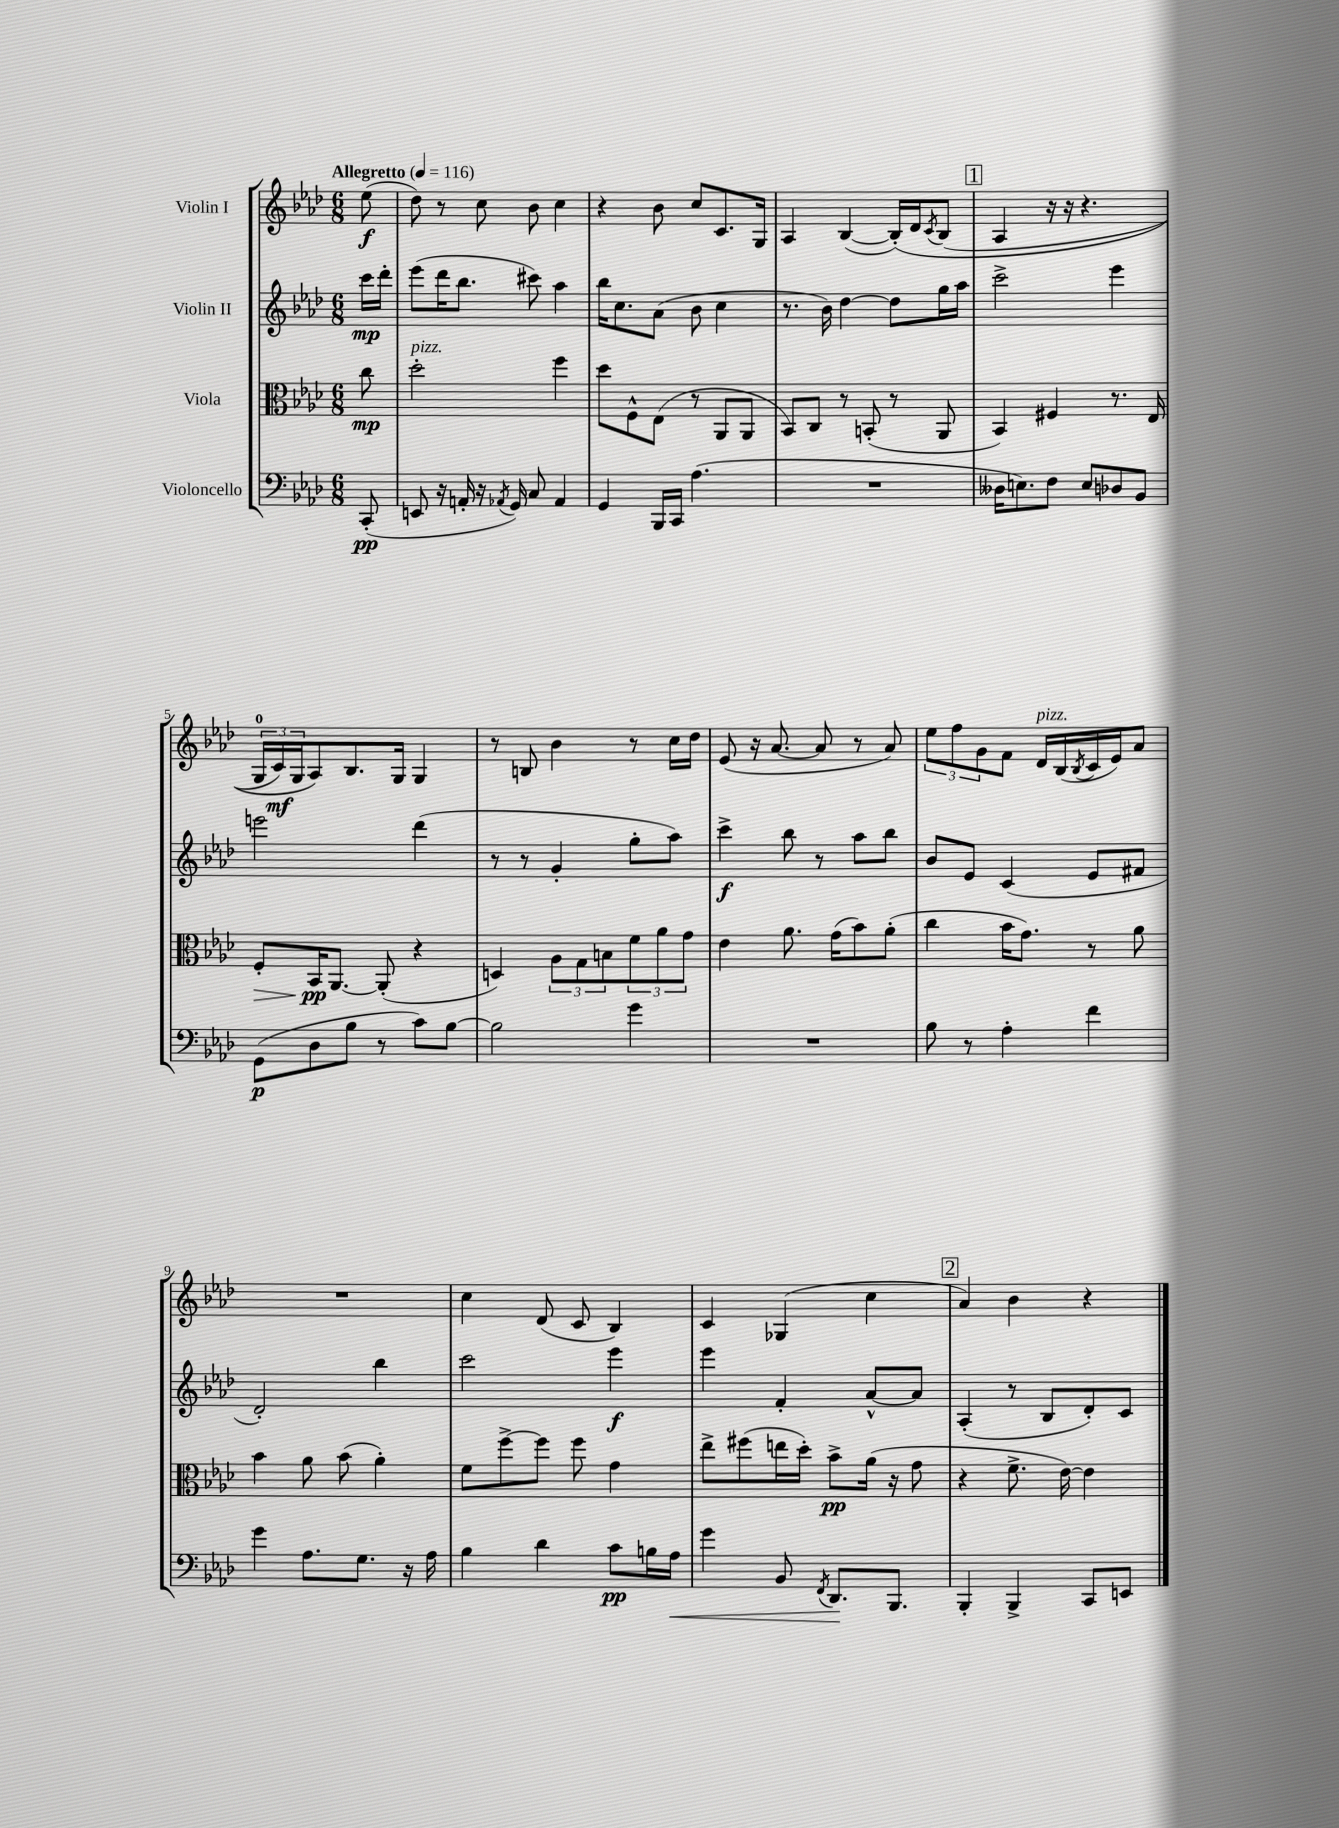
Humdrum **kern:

**kern	**dynam	**kern	**dynam	**kern	**dynam	**kern	**dynam
*part4	*part4	*part3	*part3	*part2	*part2	*part1	*part1
*staff4	*staff4	*staff3	*staff3	*staff2	*staff2	*staff1	*staff1
*I"Violoncello	*	*I"Viola	*	*I"Violin II	*	*I"Violin I	*
*clefF4	*	*clefC3	*	*clefG2	*	*clefG2	*
*k[b-e-a-d-]	*	*k[b-e-a-d-]	*	*k[b-e-a-d-]	*	*k[b-e-a-d-]	*
*M6/8	*	*M6/8	*	*M6/8	*	*M6/8	*
*MM116	*	*MM116	*	*MM116	*	*MM116	*
=	=	=	=	=	=	=	=
!	!	!	!	!	!	!LO:TX:a:B:t=Allegretto	!
(8CC'/	pp	8cc\	mp	16ccc\LL	mp	(8ee-\	f
.	.	.	.	16ddd-'\JJ	.	.	.
=1	=1	=1	=1	=1	=1	=1	=1
!	!	!LO:TX:a:i:t=pizz.	!	!	!	!	!
8EEn/	.	2dd-'\	.	(8eee-\L	.	8dd-\)	.
16r	.	.	.	16ddd-\K	.	8r	.
16AAn'/	.	.	.	8.bb-\J	.	.	.
16r	.	.	.	.	.	8cc\	.
8qAA-X/	.	.	.	.	.	.	.
16GG/)	.	.	.	.	.	.	.
8C/	.	.	.	8ccc#X\)	.	8b-\	.
4AA-/	.	4ff\	.	4aa-\	.	4cc\	.
=2	=2	=2	=2	=2	=2	=2	=2
4GG/	.	8dd-\L	.	16bb-\KL	.	4r	.
.	.	.	.	8.cc\	.	.	.
.	.	8F^^\	.	.	.	.	.
16BBB-/LL	.	(8E-\J	.	(8a-\J	.	8b-\	.
16CC/JJ	.	.	.	.	.	.	.
(4.A-\	.	8r	.	8b-\	.	8cc/L	.
.	.	8AA-/L	.	4cc\	.	8.c/	.
.	.	8AA-/J	.	.	.	.	.
.	.	.	.	.	.	16G/Jk	.
=3	=3	=3	=3	=3	=3	=3	=3
2.r	.	8BB-/L)	.	8.r	.	4A-/	.
.	.	8C/J	.	.	.	.	.
.	.	.	.	16b-\)	.	.	.
.	.	8r	.	[4dd-\	.	([4B-/	.
.	.	(8BBn'/	.	.	.	.	.
.	.	8r	.	8dd-\L]	.	(16B-'/LL])	.
.	.	.	.	.	.	16d-/J	.
.	.	.	.	.	.	8qc/	.
.	.	8AA-/	.	16gg\L	.	(8B-/J	.
.	.	.	.	16aa-\JJ	.	.	.
!!LO:REH:place=s1:t=1
=4	=4	=4	=4	=4	=4	=4	=4
16D--X\KL	.	4BB-/)	.	2ccc^\	.	4A-/	.
8.En\)	.	.	.	.	.	.	.
8F\J	.	4F#X/	.	.	.	16r	.
.	.	.	.	.	.	16r	.
8E/L	.	.	.	.	.	4.r	.
8D-X/	.	8.r	.	4eee-\	.	.	.
8BB-/J	.	.	.	.	.	.	.
.	.	16E-/	.	.	.	.	.
!!LO:LB:g=z
=5	=5	=5	=5	=5	=5	=5	=5
!	!	!	!LO:HP:b	!	!	!	!
(8GG\L	p	8F'/L	>	2eeen\	.	24G/LL	.
.	.	.	.	.	.	24c/)	mf
.	.	.	.	.	.	24G/J	.
8D-\	.	16BB-/K	pp	.	.	8A-/)	.
.	.	[8.AA-/J	]	.	.	.	.
8B-\J	.	.	.	.	.	8.B-/	.
8r	.	(8AA-'/]	.	.	.	.	.
.	.	.	.	.	.	16G/Jk	.
8c\L)	.	4r	.	(4ddd-\	.	4G/	.
[8B-\J	.	.	.	.	.	.	.
=6	=6	=6	=6	=6	=6	=6	=6
2B-\]	.	4Dn/)	.	8r	.	8r	.
.	.	.	.	8r	.	8Bn/	.
.	.	12A-\L	.	4g'/	.	4b-\	.
.	.	12G\	.	.	.	.	.
.	.	12Bn\	.	.	.	.	.
4g\	.	12f\	.	8gg'\L	.	8r	.
.	.	12a-\	.	.	.	.	.
.	.	.	.	8aa-\J)	.	16cc\LL	.
.	.	12g\J	.	.	.	.	.
.	.	.	.	.	.	16dd-\JJ	.
=7	=7	=7	=7	=7	=7	=7	=7
2.r	.	4e-\	.	4ccc^\	f	(8e-/	.
.	.	.	.	.	.	16r	.
.	.	.	.	.	.	[8.a-/	.
.	.	8.a-\	.	8bb-\	.	.	.
.	.	.	.	8r	.	8a-/]	.
.	.	(16g\KL	.	.	.	.	.
.	.	8b-\)	.	8aa-\L	.	8r	.
.	.	(8a-'\J	.	8bb-\J	.	8a-/)	.
=8	=8	=8	=8	=8	=8	=8	=8
8B-\	.	4cc\	.	8b-/L	.	12ee-\L	.
.	.	.	.	.	.	12ff\	.
8r	.	.	.	8e-/J	.	.	.
.	.	.	.	.	.	12g\	.
4A-'\	.	16b-\KL	.	(4c/	.	8f\J	.
.	.	8.g\J)	.	.	.	.	.
!	!	!	!	!	!	!LO:TX:a:i:t=pizz.	!
.	.	.	.	.	.	16d-/LL	.
.	.	.	.	.	.	(16B-/	.
.	.	.	.	.	.	8qB-/	.
4f\	.	8r	.	8e-/L	.	16c/	.
.	.	.	.	.	.	16e-/J)	.
.	.	8a-\	.	8f#X/J	.	8a-/J	.
!!LO:LB:g=z
=9	=9	=9	=9	=9	=9	=9	=9
4g\	.	4b-\	.	2d-'/)	.	2.r	.
8.A-\L	.	8a-\	.	.	.	.	.
.	.	(8b-\	.	.	.	.	.
8.G\J	.	.	.	.	.	.	.
.	.	4a-'\)	.	4bb-\	.	.	.
16r	.	.	.	.	.	.	.
16A-\	.	.	.	.	.	.	.
=10	=10	=10	=10	=10	=10	=10	=10
4B-\	.	8f\L	.	2ccc\	.	4cc\	.
.	.	[8ff^\	.	.	.	.	.
4d-\	.	8ff\J]	.	.	.	(8d-/	.
.	.	8ff\	.	.	.	8c/	.
8c\L	pp	4g\	.	4eee-\	f	4B-/)	.
16Bn\L	.	.	.	.	.	.	.
!	!LO:HP:b	!	!	!	!	!	!
16A-\JJ	<	.	.	.	.	.	.
=11	=11	=11	=11	=11	=11	=11	=11
4g\	.	8ee-^\L	.	4eee-\	.	4c/	.
.	.	(8ff#X\	.	.	.	.	.
8BB-/	.	16een\L	.	4f'/	.	(4G-X/	.
.	.	16dd-'\JJ)	.	.	.	.	.
8qFF/	.	.	.	.	.	.	.
8.DD-/L	.	8b-^\L	pp	.	.	.	.
.	.	(16a-\Jk	.	[8a-^^/L	.	4cc\	.
8.BBB-/J	[	16r	.	.	.	.	.
.	.	8g\	.	8a-/J]	.	.	.
!!LO:REH:place=s1:t=2
=12	=12	=12	=12	=12	=12	=12	=12
4BBB-'/	.	4r	.	(4A-'/	.	4a-/)	.
4BBB-^/	.	8.f^\	.	8r	.	4b-\	.
.	.	.	.	8B-/L	.	.	.
.	.	[16e-\)	.	.	.	.	.
8CC/L	.	4e-\]	.	8d-'/)	.	4r	.
8EEn/J	.	.	.	8c/J	.	.	.
==	==	==	==	==	==	==	==
*-	*-	*-	*-	*-	*-	*-	*-
